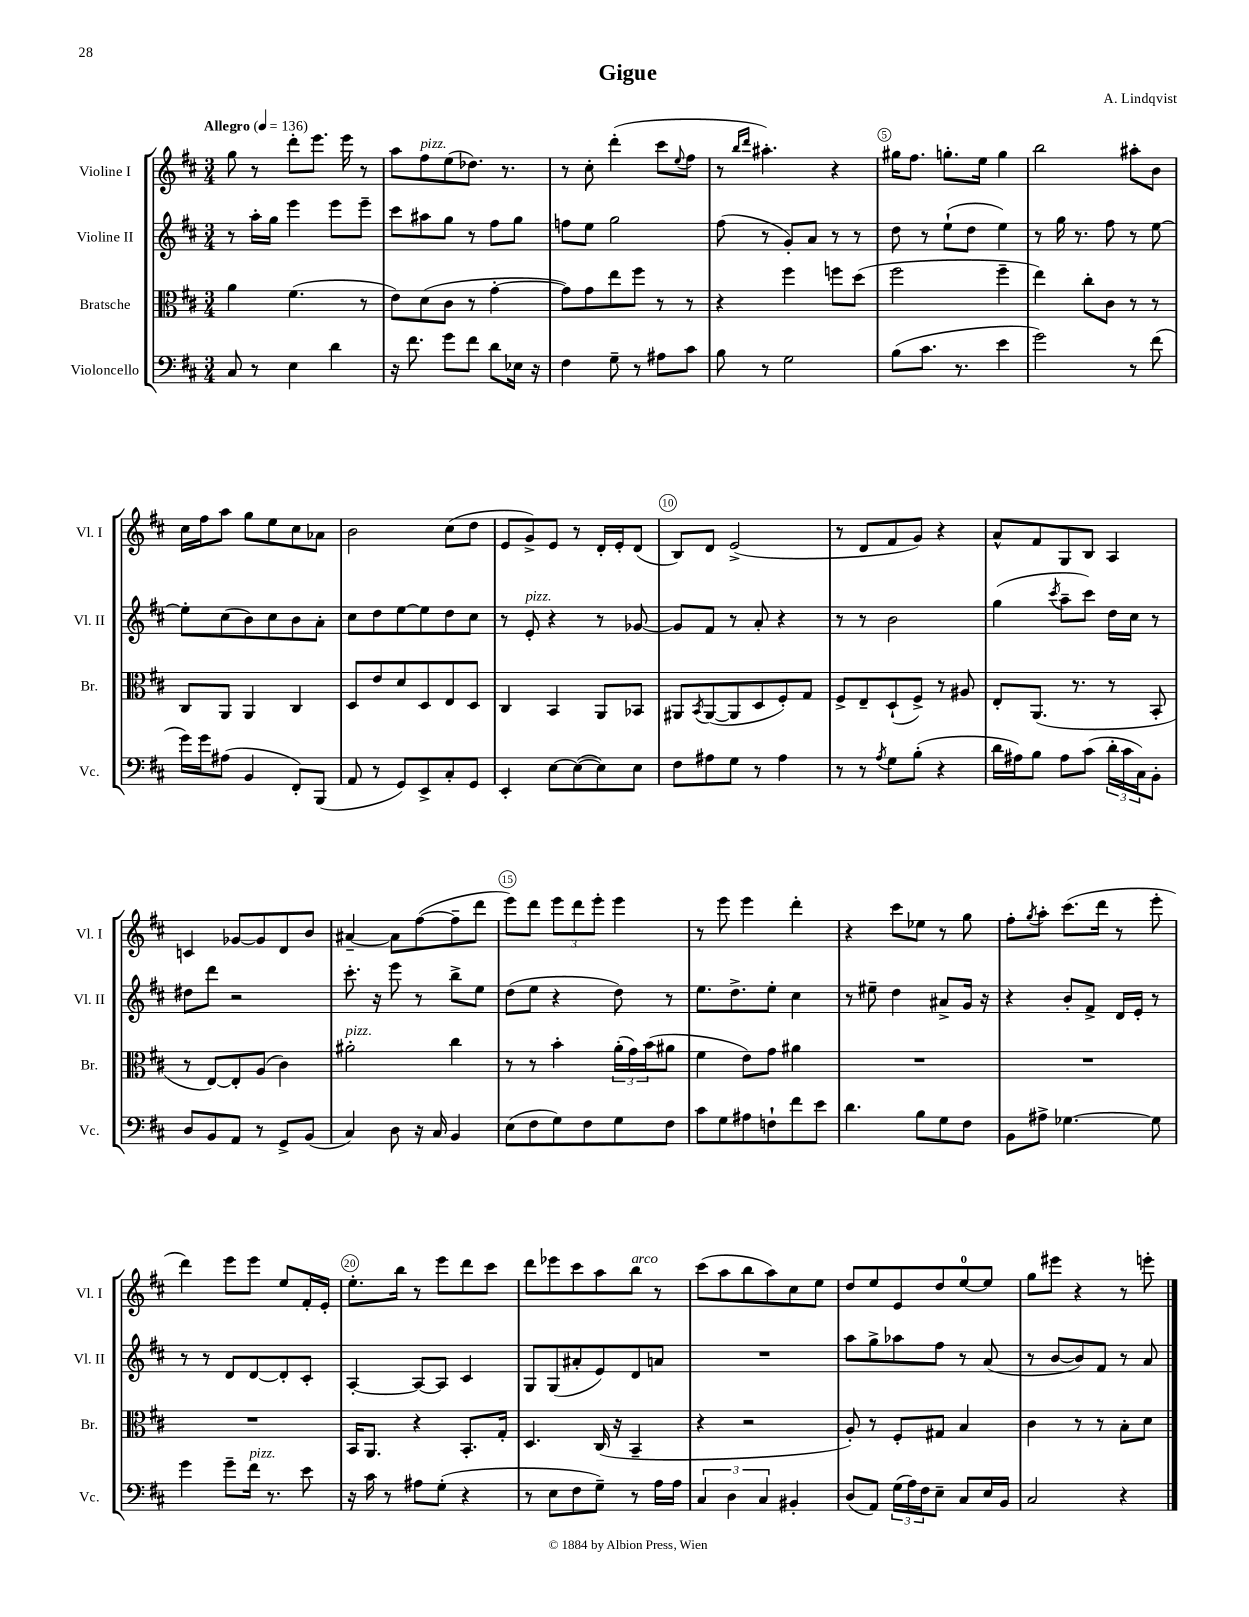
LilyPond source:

\header { title = "Gigue" composer = "A. Lindqvist" }
<<
\new StaffGroup <<
\new Staff = "s0" \with { instrumentName = "Violine I" shortInstrumentName = "Vl. I" } {
    \clef treble \key d \major \numericTimeSignature \time 3/4 \tempo "Allegro" 4 = 136
    g''8 r8 d'''8-. e'''8. e'''16 r8 |
    a''8 fis''8^\markup { \italic "pizz." } e''8( des''8.) r8. |
    r8 cis''8-. d'''4-.( cis'''8 \appoggiatura { e''8 } fis''8 |
    r8 \grace { b''16 d'''16 } ais''4.-.) r4 |
    gis''16 fis''8. g''8.-. e''16 g''4 |
    b''2 ais''8-. b'8 |
    cis''16 fis''16 a''8 g''8 e''8 cis''8 aes'8 |
    b'2 cis''8( d''8 |
    e'8 g'8->) e'8 r8 d'16-. e'16-. d'8( |
    b8) d'8 e'2->( |
    r8 d'8 fis'8 g'8) r4 |
    a'8-^ fis'8 g8 b8 a4 |
    c'4 ges'8~ ges'8 d'8 b'8 |
    ais'4~-- ais'8 fis''8~( fis''8-- d'''8 |
    e'''8) d'''8 \tuplet 3/2 { e'''8 d'''8 e'''8-. } e'''4 |
    r8 e'''8 e'''4 d'''4-. |
    r4 cis'''8 ees''8 r8 g''8 |
    fis''8-. \acciaccatura { g''8 } a''8-. cis'''8.( d'''16 r8 e'''8-. |
    d'''4) e'''8 e'''8 e''8 fis'16-. e'16-. |
    e''8.-. b''16 r8 e'''8 d'''8 cis'''8 |
    d'''8 ees'''8 cis'''8 a''8 b''8^\markup { \italic "arco" } r8 |
    cis'''8( a''8 b''8 a''8) cis''8 e''8 |
    d''8 e''8 e'8 d''8 e''8-0~ e''8 |
    g''8 eis'''8 r4 r8 e'''8-. \bar "|." |
}
\new Staff = "s1" \with { instrumentName = "Violine II" shortInstrumentName = "Vl. II" } {
    \clef treble \key d \major \numericTimeSignature \time 3/4
    r8 a''16-. g''16 e'''4 e'''8 e'''8-- |
    cis'''8 ais''8 g''8 r8 fis''8 g''8 |
    f''8 e''8 g''2 |
    fis''8( r8 g'8-.) a'8 r8 r8 |
    d''8 r8 e''8-!( d''8 e''4) |
    r8 g''16 r8. fis''8 r8 e''8~ |
    e''8-. cis''8( b'8) cis''8 b'8 a'8-. |
    cis''8 d''8 e''8~ e''8 d''8 cis''8 |
    r8 e'8-.^\markup { \italic "pizz." } r4 r8 ges'8~ |
    ges'8 fis'8 r8 a'8-. r4 |
    r8 r8 b'2 |
    g''4( \acciaccatura { cis'''8 } a''8-- cis'''8) d''16 cis''16 r8 |
    dis''8 d'''8 r2 |
    cis'''8.-. r16 e'''8 r8 b''8-> e''8 |
    d''8( e''8 r4 d''8) r8 |
    e''8. d''8.-> e''8-. cis''4 |
    r8 eis''8-- d''4 ais'8-> g'16 r16 |
    r4 b'8-. fis'8-> d'16 e'16-. r8 |
    r8 r8 d'8 d'8~ d'8-. cis'8-. |
    a4~-. a8~ a8 cis'4 |
    g8 g8( ais'8-. e'8) d'8 a'8 |
    R2. |
    a''8 g''8-> aes''8 fis''8 r8 a'8( |
    r8 b'8~ b'8) fis'8 r8 a'8 \bar "|." |
}
\new Staff = "s2" \with { instrumentName = "Bratsche" shortInstrumentName = "Br." } {
    \clef alto \key d \major \numericTimeSignature \time 3/4
    a'4 fis'4.( r8 |
    e'8) d'8( cis'8 r8 g'4~-. |
    g'8) g'8 e''8 fis''8 r8 r8 |
    r4 fis''4 f''8 d''8( |
    fis''2 fis''4-- |
    e''4) cis''8-. cis'8 r8 r8 |
    cis8 a,8 a,4 cis4 |
    d8 e'8 d'8 d8 e8 d8 |
    cis4 b,4 a,8 bes,8 |
    ais,8 \acciaccatura { b,8 } ais,8~( ais,8 d8 fis8-.) g8 |
    fis8-> e8-- d8-!( fis8->) r8 ais8 |
    e8-. a,8.( r8. r8 b,8-. |
    r8 e8~) e8-. a8( cis'4) |
    ais'2-.^\markup { \italic "pizz." } cis''4 |
    r8 r8 b'4-. \tuplet 3/2 { a'16-.( g'16) b'16( } ais'8 |
    fis'4 e'8) g'8 ais'4 |
    R2. |
    R2. |
    R2. |
    b,16 a,8. r4 b,8.-. g16-. |
    d4. cis16( r16 b,4-- |
    r4 r2 |
    a8-.) r8 fis8-. gis8 b4 |
    cis'4 r8 r8 b8-. d'8 \bar "|." |
}
\new Staff = "s3" \with { instrumentName = "Violoncello" shortInstrumentName = "Vc." } {
    \clef bass \key d \major \numericTimeSignature \time 3/4
    cis8 r8 e4 d'4 |
    r16 fis'8. g'8 fis'8 d'8 ees16 r16 |
    fis4 g8-- r8 ais8 cis'8 |
    b8 r8 g2 |
    b8( cis'8. r8. e'4 |
    g'2) r8 fis'8( |
    g'16) g'16 ais8( b,4 fis,8-.) b,,8( |
    a,8 r8 g,8) e,8-> cis8-. g,8 |
    e,4-. e8~ e8~( e8) e8 |
    fis8 ais8 g8 r8 ais4 |
    r8 r8 \acciaccatura { a8 } g8 b8-.( r4 |
    d'16 ais16) b8 ais8 cis'8( \tuplet 3/2 { d'16-. cis'16 cis16) } b,8-. |
    d8 b,8 a,8 r8 g,8-> b,8( |
    cis4) d8 r16 cis16 b,4 |
    e8( fis8 g8) fis8 g8 fis8 |
    cis'8 g8 ais8 f8-! fis'8 e'8 |
    d'4. b8 g8 fis8 |
    b,8 ais8-> ges4.~ ges8 |
    g'4 g'8-- fis'16^\markup { \italic "pizz." } r8. e'8 |
    r16 cis'16 r8 ais8 g8-.( r4 |
    r8 e8 fis8 g8--) r8 a16 a16 |
    \tuplet 3/2 { cis4 d4 cis4 } bis,4-. |
    d8( a,8) \tuplet 3/2 { g16( a16) fis16 } e8-- cis8 e16 b,16 |
    cis2 r4 \bar "|." |
}
>>
>>
\layout { \context { \Score \override BarNumber.break-visibility = ##(#f #t #t) barNumberVisibility = #(every-nth-bar-number-visible 5) \override BarNumber.stencil = #(make-stencil-circler 0.1 0.3 ly:text-interface::print) } }
